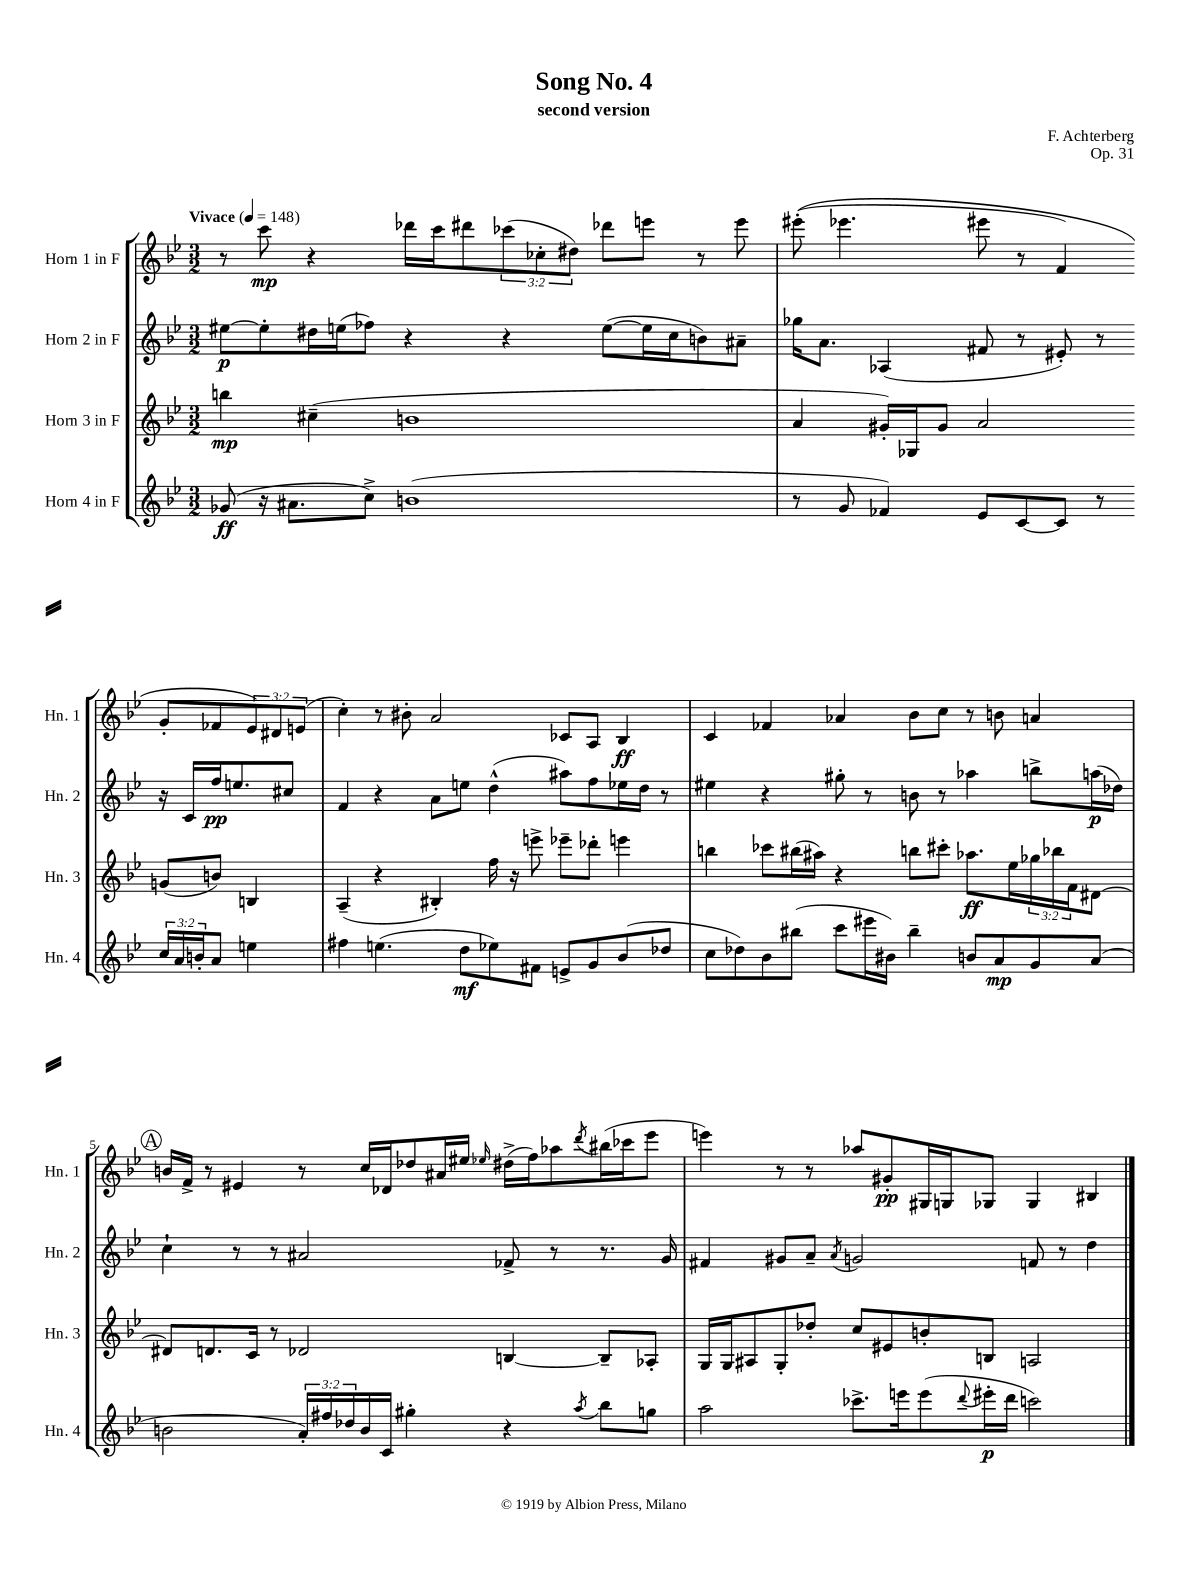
\header { title = "Song No. 4" composer = "F. Achterberg" subtitle = "second version" opus = "Op. 31" }
<<
\new StaffGroup <<
\new Staff = "s0" \with { instrumentName = "Horn 1 in F" shortInstrumentName = "Hn. 1" } {
    \clef treble \key bes \major \numericTimeSignature \time 3/2 \override Staff.TupletNumber.text = #tuplet-number::calc-fraction-text \tempo "Vivace" 4 = 148
    r8 c'''8\mp r4 des'''16 c'''16 dis'''8 \tuplet 3/2 { ces'''8( ces''8-. dis''8) } des'''8 e'''8 r8 e'''8 |
    eis'''8-.(\( ees'''4. eis'''8 r8 f'4) g'8-. fes'8 \tuplet 3/2 { ees'8\) dis'8 e'8( } |
    c''4-.) r8 bis'8-. a'2 ces'8 a8 bes4\ff |
    c'4 fes'4 aes'4 bes'8 c''8 r8 b'8 a'4 |
    \mark \markup { \circle "A" } b'16 f'16-> r8 eis'4 r8 c''16 des'16 des''8 ais'16 eis''16 \grace { ees''16 } dis''16->( f''16) aes''8 \acciaccatura { d'''8 } bis''16( ces'''16 ees'''8 |
    e'''4) r8 r8 aes''8 gis'8-.\pp gis16 g16 ges8 ges4 bis4 \bar "|." |
}
\new Staff = "s1" \with { instrumentName = "Horn 2 in F" shortInstrumentName = "Hn. 2" } {
    \clef treble \key bes \major \numericTimeSignature \time 3/2
    eis''8~\p eis''8-. dis''16 e''16( fes''8) r4 r4 e''8~( e''16 c''16 b'8) ais'8-- |
    ges''16 a'8. aes4( fis'8 r8 eis'8-.) r8 r16 c'16 f''16\pp e''8. cis''8 |
    f'4 r4 a'8 e''8 d''4-^( ais''8) f''8 ees''16 d''16 r8 |
    eis''4 r4 gis''8-. r8 b'8 r8 aes''4 b''8-> a''16\p( des''16) |
    \mark \markup { \circle "A" } c''4-! r8 r8 ais'2 fes'8-> r8 r8. g'16 |
    fis'4 gis'8 a'8-- \acciaccatura { a'8 } g'2 f'8 r8 d''4 \bar "|." |
}
\new Staff = "s2" \with { instrumentName = "Horn 3 in F" shortInstrumentName = "Hn. 3" } {
    \clef treble \key bes \major \numericTimeSignature \time 3/2 \override Staff.TupletNumber.text = #tuplet-number::calc-fraction-text
    b''4\mp cis''4--( b'1 |
    a'4 gis'16-.) ges16 gis'8 a'2 g'8( b'8) b4 |
    a4--( r4 bis4-.) f''16 r16 e'''8-> ees'''8-- des'''8-. e'''4 |
    b''4 ces'''8 bis''16( ais''16) r4 b''8 cis'''8-. aes''8.\ff ees''16 \tuplet 3/2 { ges''16 bes''16 f'16 } dis'8~ |
    \mark \markup { \circle "A" } dis'8 d'8. c'16 r8 des'2 b4~ b8-- aes8-. |
    g16 g16 ais8 g8-. des''8-. c''8 eis'8 b'8-. b8 a2 \bar "|." |
}
\new Staff = "s3" \with { instrumentName = "Horn 4 in F" shortInstrumentName = "Hn. 4" } {
    \clef treble \key bes \major \numericTimeSignature \time 3/2 \override Staff.TupletNumber.text = #tuplet-number::calc-fraction-text
    ges'8\ff( r16 ais'8. c''8->) b'1( |
    r8 g'8 fes'4) ees'8 c'8~ c'8 r8 \tuplet 3/2 { c''16 a'16 b'16-. } a'8 e''4 |
    fis''4 e''4.( d''8\mf ees''8) fis'8 e'8-> g'8 bes'8( des''8 |
    c''8 des''8) bes'8 bis''8( c'''8 eis'''16 bis'16) bis''4-- b'8 a'8\mp g'8 a'8( |
    \mark \markup { \circle "A" } b'2 \tuplet 3/2 { a'16-.) fis''16 des''16 } b'16 c'16 gis''4-. r4 \acciaccatura { a''8 } bes''8 g''8 |
    a''2 ces'''8.-> e'''16 e'''8( \appoggiatura { d'''8 } eis'''16-.\p d'''16 c'''2) \bar "|." |
}
>>
>>
